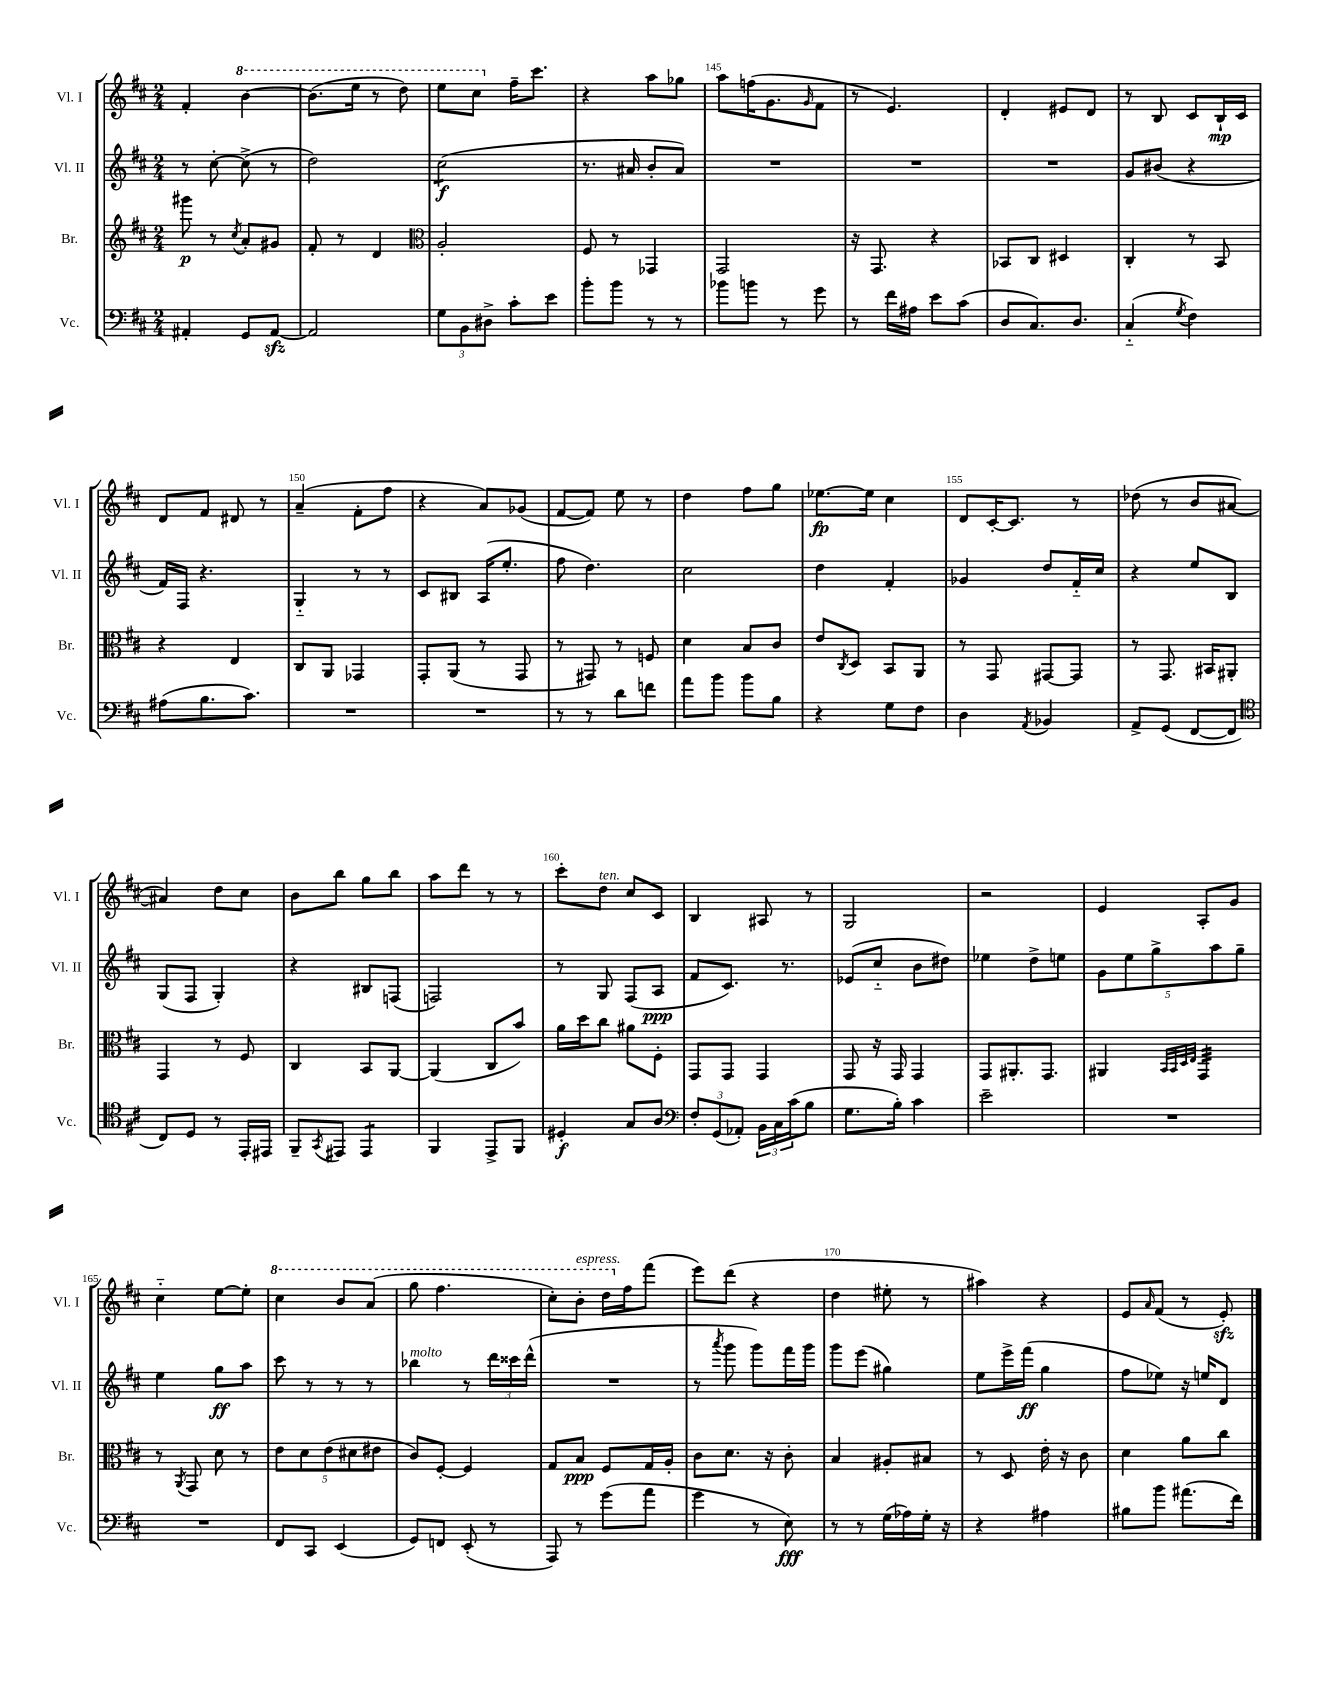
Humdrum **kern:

**kern	**kern	**kern	**kern
*staff4	*staff3	*staff2	*staff1
*clefF4	*clefG2	*clefG2	*clefG2
*k[f#c#]	*k[f#c#]	*k[f#c#]	*k[f#c#]
*M2/4	*M2/4	*M2/4	*M2/4
4AA#'	8ggg#	8r	4f#'
.	8r	[8cc#'	.
.	8qcc#	.	.
8GG	8a'	(8cc#^]	[4bb
[8AA#	8g#	8r	.
=	=	=	=
2AA#]	8f#'	2dd)	(8.bb]
.	8r	.	.
.	.	.	16eee
.	4d	.	8r
.	.	.	8ddd)
=	=	=	=
*	*clefC3	*	*
12G	2A'	(2cc#	8eee
12BB	.	.	.
.	.	.	8ccc#
12D#^	.	.	.
8c#'	.	.	16ff#~
.	.	.	8.ccc#
8e	.	.	.
=	=	=	=
8b'	8F#	8.r	4r
8b	8r	.	.
.	.	16a#	.
8r	4GG-	8b'	8aa
8r	.	8a#)	8gg-
=	=	=	=
8b-	2GG	2r	8aa
8b	.	.	(16ff
.	.	.	8.g
8r	.	.	.
.	.	.	16qqg
8g	.	.	8f#
=	=	=	=
8r	16r	2r	8r
.	8.GG	.	.
16f#	.	.	4.e)
16A#	.	.	.
8e	4r	.	.
(8c#	.	.	.
=	=	=	=
8D	8BB-	2r	4d'
8.C#)	8C#	.	.
.	4D#	.	8e#
8.D	.	.	.
.	.	.	8d
=	=	=	=
(4C#'~	4C#'	8g	8r
.	.	(8b#	8B
8qG	.	.	.
4F#)	8r	4r	8c#
.	8BB	.	16B`
.	.	.	16c#
=	=	=	=
(8A#	4r	16f#)	8d
.	.	16F#	.
8.B	.	4.r	8f#
.	4E	.	8d#
8.c#)	.	.	.
.	.	.	8r
=	=	=	=
2r	8C#	4G'~	(4a~
.	8AA	.	.
.	4GG-	8r	8f#'
.	.	8r	8ff#
=	=	=	=
2r	8GG'	8c#	4r
.	(8AA	8B#	.
.	8r	(16A	8a)
.	.	8.ee'	.
.	8GG	.	(8g-
=	=	=	=
8r	8r	8ff#	[8f#
8r	8GG#)	4.dd)	8f#])
8d	8r	.	8ee
8f	8F	.	8r
=	=	=	=
8a	4d	2cc#	4dd
8b	.	.	.
8b	8B	.	8ff#
8B	8c#	.	8gg
=	=	=	=
4r	8e	4dd	[8.ee-
.	8qC#	.	.
.	8D	.	.
.	.	.	16ee-]
8G	8BB	4f#'	4cc#
8F#	8AA	.	.
=	=	=	=
4D	8r	4g-	8d
.	8GG	.	[16c#'
.	.	.	8.c#]
8qAA	.	.	.
4BB-	[8GG#	8dd	.
.	8GG#]	16f#'~	8r
.	.	16cc#	.
=	=	=	=
8AA^	8r	4r	(8dd-
(8GG	8.GG	.	8r
[8FF#	.	8ee	8b
.	16BB#	.	.
8FF#]	8AA#'	8B	[8a#
=	=	=	=
*clefC4	*	*	*
8C#)	4GG	(8G	4a#])
8D	.	8F#	.
8r	8r	4G')	8dd
16EE'	8F#	.	8cc#
16EE#	.	.	.
=	=	=	=
8FF#~	4C#	4r	8b
8qGG	.	.	.
8EE#	.	.	8bb
4EE#	8BB	8B#	8gg
.	[8AA	(8F	8bb
=	=	=	=
4FF#	(4AA]	2F)	8aa
.	.	.	8ddd
8EE^	8C#	.	8r
8FF#	8b)	.	8r
=	=	=	=
4D#'	16a	8r	8ccc#'
.	16dd	.	.
.	8cc#	8G	8dd
8G	8a#	(8F#	8cc#
8A	8F#'	8A	8c#
=	=	=	=
*clefF4	*	*	*
12F#'	8GG	8f#	4B
(12GG	.	.	.
.	8GG	8.c#)	.
12AA-')	.	.	.
24BB	4GG	.	8A#
24C#	.	.	.
.	.	8.r	.
(24c#	.	.	.
8B	.	.	8r
=	=	=	=
8.G	8GG	(8e-	2G
.	16r	8cc#'~	.
16B')	16GG	.	.
4c#	4GG	8b	.
.	.	8dd#)	.
=	=	=	=
2e~	8GG	4ee-	2r
.	8.AA#'	.	.
.	.	8dd^	.
.	8.GG	.	.
.	.	8ee	.
=	=	=	=
2r	4AA#	10g	4e
.	.	10ee	.
.	.	10gg^	.
.	32qqBB	.	.
.	32qqBB	.	.
.	32qqD	.	.
.	32qqE	.	.
.	4GG	.	8A'
.	.	10aa	.
.	.	.	8g
.	.	10gg~	.
=	=	=	=
2r	8r	4ee	4cc#'~
.	8qAA	.	.
.	8GG	.	.
.	8d	8gg	[8ee
.	8r	8aa	8ee']
=	=	=	=
8FF#	10e	8ccc#	4ccc#
.	10d	.	.
8CC#	.	8r	.
.	(10e	.	.
(4EE	.	8r	8bb
.	10d#	.	.
.	.	8r	(8aa
.	10e#	.	.
=	=	=	=
8GG)	8c#)	4bb-	8ggg
8FF	[8F#'	.	4.fff#
(8EE'	4F#]	8r	.
8r	.	24ddd	.
.	.	24ccc##	.
.	.	(24ddd^^	.
=	=	=	=
8AAA)	8G	2r	8ccc#')
8r	8B	.	8bb'
(8g	8F#	.	16ddd
.	.	.	16ff#
8a	16G	.	(8fff#
.	16A'	.	.
=	=	=	=
4g	8c#	8r	8eee)
.	.	8qaaa	.
.	8.d	8ggg	(8ddd
8r	.	8ggg)	4r
.	16r	.	.
8E)	8c#'	16fff#	.
.	.	16ggg	.
=	=	=	=
8r	4B	8ggg	4dd
8r	.	(8eee	.
(16G	8A#'	4gg#)	8ee#'
16A-)	.	.	.
16G'	8B#	.	8r
16r	.	.	.
=	=	=	=
4r	8r	8ee	4aa#)
.	8D	16eee^	.
.	.	(16fff#	.
4A#	16e'	4gg	4r
.	16r	.	.
.	8c#	.	.
=	=	=	=
8B#	4d	8ff#	8e
.	.	.	16qqa
8b	.	8ee-)	(8f#
(8.a#	8a	16r	8r
.	.	16ee	.
.	8cc#	8d	8e')
16f#)	.	.	.
==	==	==	==
*-	*-	*-	*-
